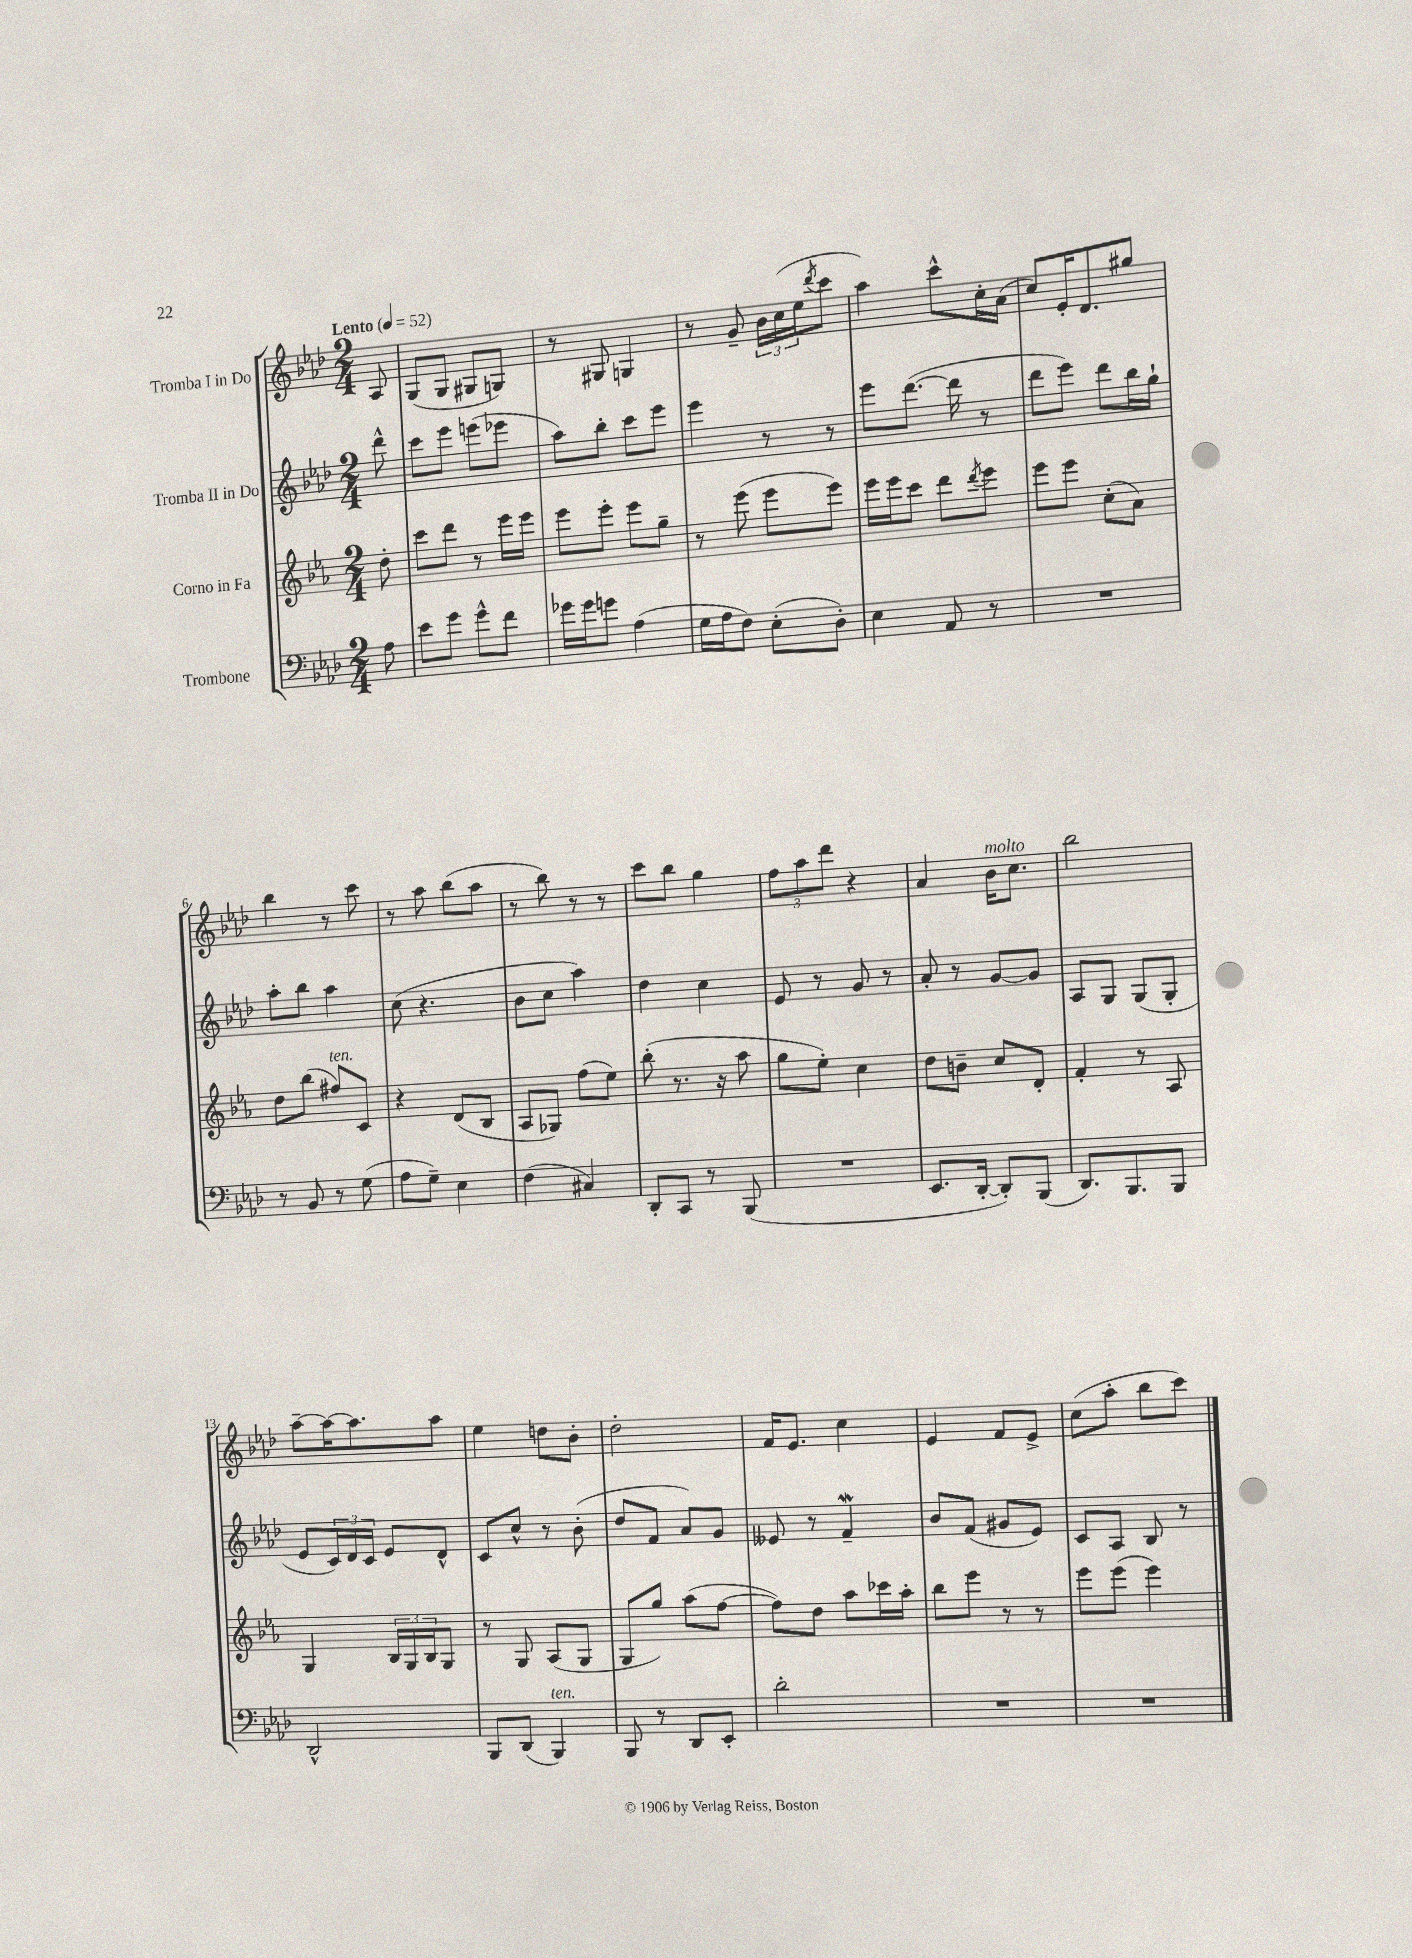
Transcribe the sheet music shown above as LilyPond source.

<<
\new StaffGroup <<
\new Staff = "s0" \with { instrumentName = "Tromba I in Do" } {
    \clef treble \key aes \major \numericTimeSignature \time 2/4 \partial 8 \tempo "Lento" 4 = 52
    aes8 |
    g8( g8 gis8 g8) |
    r8 gis8 g4 |
    r8 g'8-- \tuplet 3/2 { bes'16 c''16( ees''16 } \acciaccatura { des'''8 } c'''8 |
    aes''4) c'''8-^ c''16-. aes'16( |
    c''8) ees'16-. des'8. gis''8 |
    bes''4 r8 c'''8 |
    r8 aes''8 bes''8( aes''8 |
    r8 bes''8) r8 r8 |
    c'''8 bes''8 g''4 |
    \tuplet 3/2 { f''8 aes''8 des'''8 } r4 |
    aes'4 bes'16^\markup { \italic "molto" } c''8. |
    bes''2 |
    aes''8~-- aes''16~ aes''8. aes''8 |
    ees''4 d''8 bes'8-. |
    des''2-. |
    f'16 ees'8. c''4 |
    ees'4 f'8 ees'8-> |
    c''8( aes''8-. bes''8 c'''8) \bar "|." |
}
\new Staff = "s1" \with { instrumentName = "Tromba II in Do" } {
    \clef treble \key aes \major \numericTimeSignature \time 2/4 \partial 8
    des'''8-^ |
    c'''8 ees'''8 e'''8( ees'''8 |
    aes''8) bes''8-. c'''8 ees'''8 |
    ees'''4 r8 r8 |
    ees'''8 des'''8.~( des'''16 r8 |
    des'''8 ees'''8) des'''8 bes''16 g''16-! |
    aes''8-. bes''8 aes''4 |
    c''8( r4. |
    bes'8 c''8 aes''4) |
    des''4 c''4 |
    ees'8 r8 g'8 r8 |
    aes'8-. r8 g'8~ g'8 |
    aes8 g8 g8( g8-. |
    ees'8 \tuplet 3/2 { c'16) des'16 c'16 } ees'8 des'8-^ |
    c'8 c''8-^ r8 bes'8-.( |
    des''8 f'8 aes'8) g'8 |
    eeses'8 r8 f'4--\mordent |
    bes'8 f'8( gis'8 ees'8) |
    c'8 aes8 bes8 r8 \bar "|." |
}
\new Staff = "s2" \with { instrumentName = "Corno in Fa" } {
    \clef treble \key ees \major \numericTimeSignature \time 2/4 \partial 8
    d''8-. |
    c'''8 d'''8 r8 ees'''16 ees'''16 |
    ees'''8 ees'''8-. ees'''8 g''8-- |
    r8 ees'''8( ees'''8 ees'''8) |
    ees'''16 ees'''16 c'''8 d'''8 \acciaccatura { d'''8 } ees'''8 |
    ees'''8 ees'''8 c''8-.( aes'8) |
    d''8 bes''8( fis''8^\markup { \italic "ten." }) c'8 |
    r4 d'8( bes8 |
    aes8 ges8) f''8( ees''8) |
    bes''8-.( r8. r16 aes''8 |
    g''8 ees''8-.) c''4 |
    d''8 b'8-- c''8 d'8-. |
    f'4-. r8 aes8 |
    g4 \tuplet 3/2 { bes16 g16 bes16 } g8 |
    r8 g8 aes8( g8 |
    g8 g''8) aes''8( f''8~ |
    f''8) d''8 aes''8 ces'''16 aes''16-. |
    bes''8 ees'''8 r8 r8 |
    ees'''8 ees'''8( ees'''4) \bar "|." |
}
\new Staff = "s3" \with { instrumentName = "Trombone" } {
    \clef bass \key aes \major \numericTimeSignature \time 2/4 \partial 8
    aes8 |
    ees'8 g'8 g'8-^ f'8 |
    ges'16 ges'16 g'8 aes4( |
    g16 aes16 f8) ees8-.( des8-.) |
    ees4 aes,8 r8 |
    R2 |
    r8 bes,8 r8 g8( |
    aes8 g8--) ees4 |
    f4( cis4) |
    des,8-. c,8 r8 bes,,8( |
    R2 |
    ees,8. des,16~-. des,8-.) bes,,8( |
    des,8.) bes,,8. bes,,8 |
    des,2-^ |
    bes,,8 des,8( bes,,4^\markup { \italic "ten." }) |
    bes,,8 r8 des,8 ees,8-. |
    des'2-. |
    R2 |
    R2 \bar "|." |
}
>>
>>
